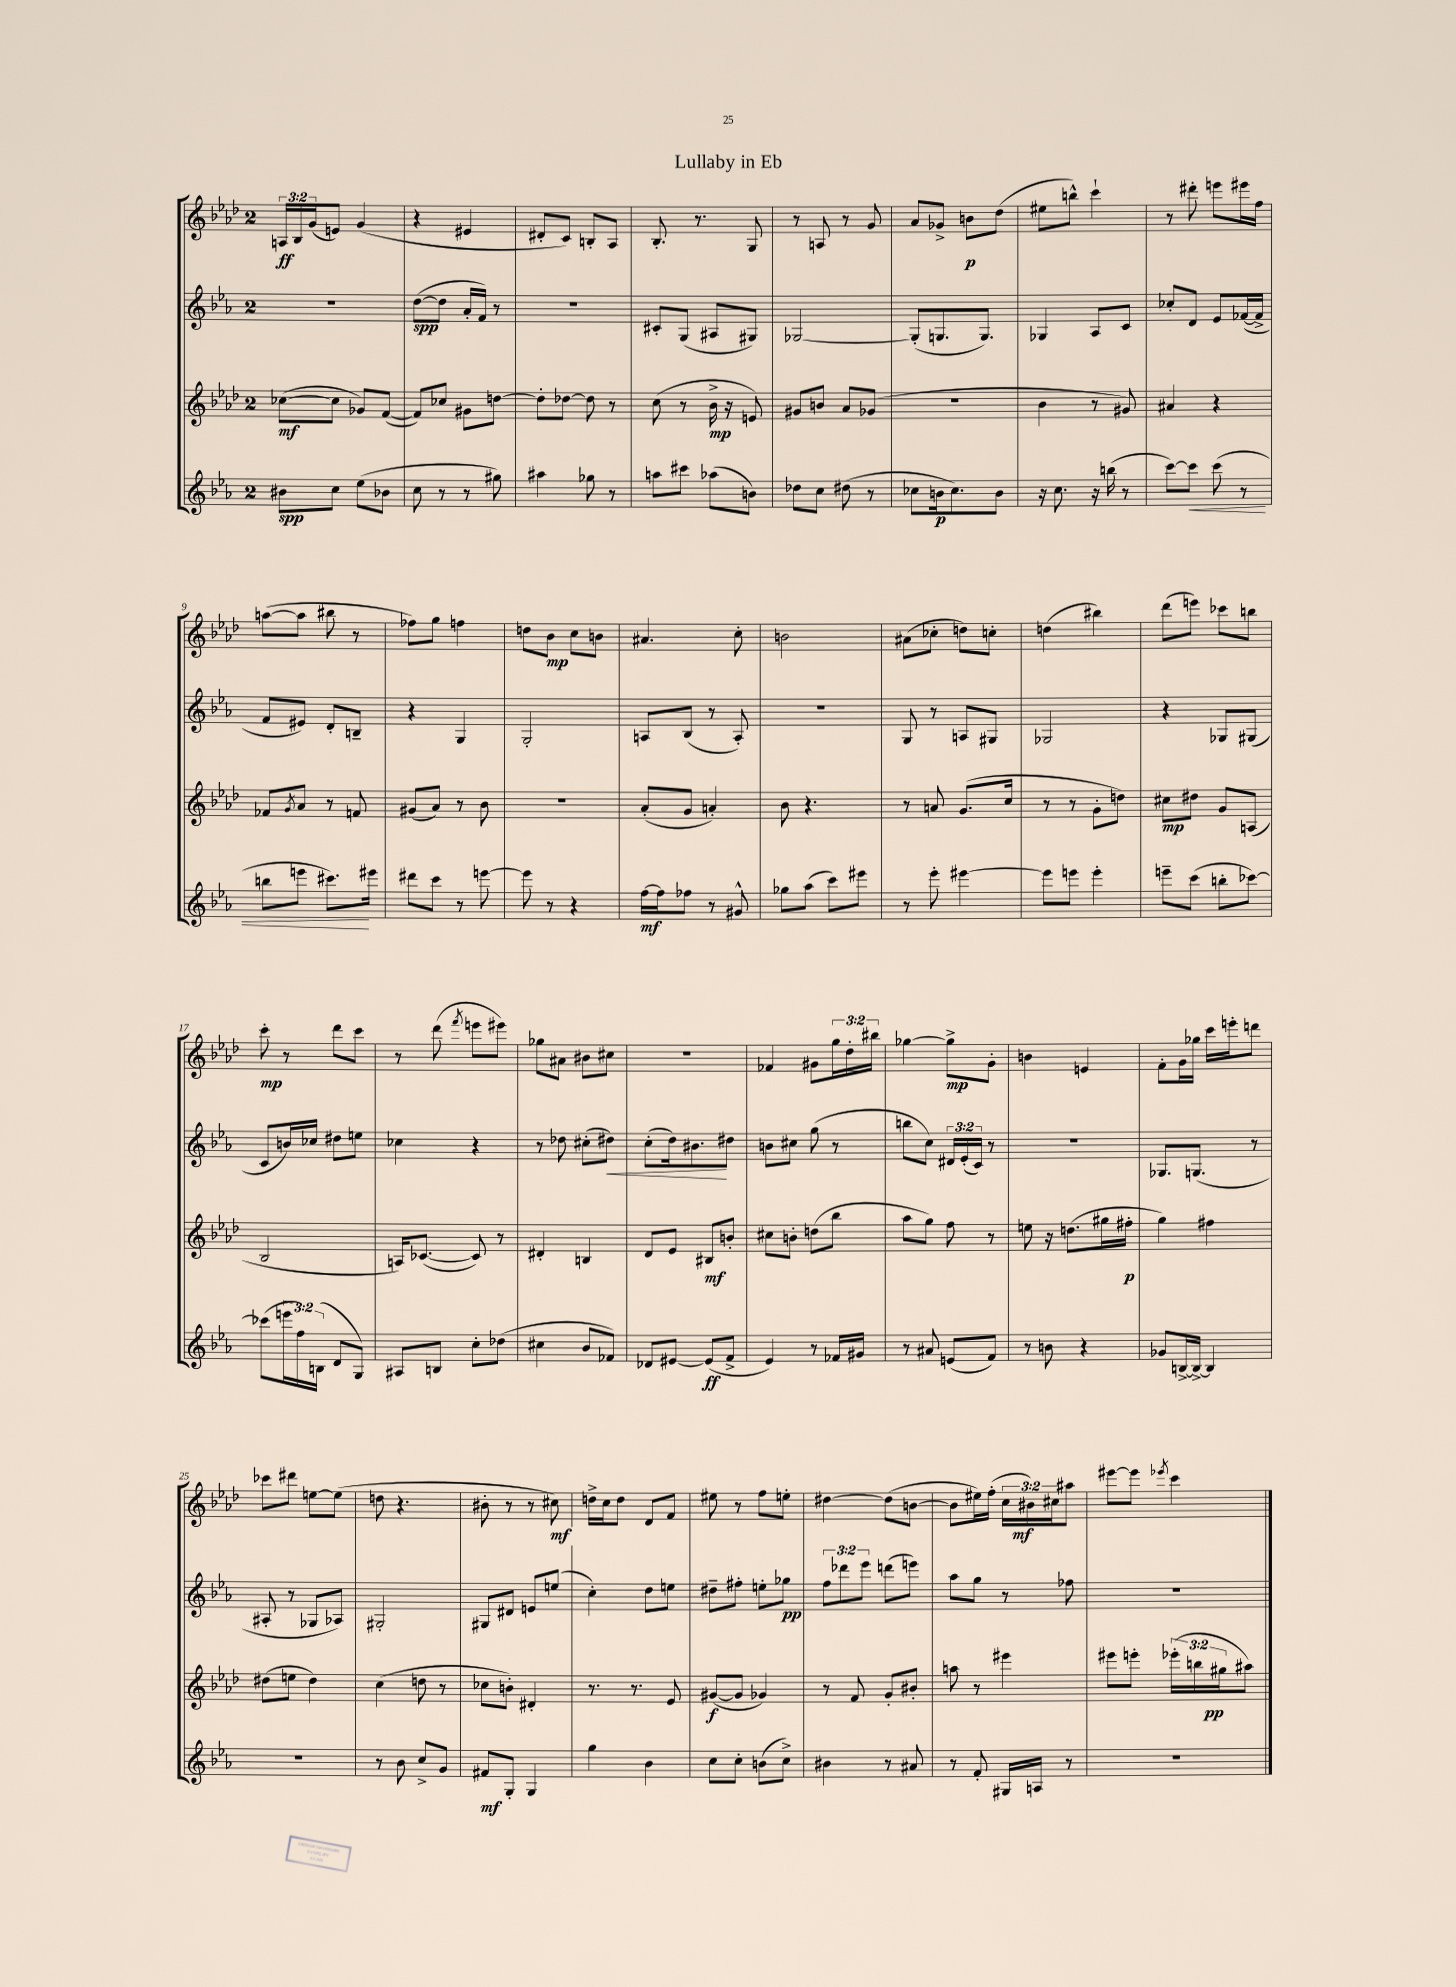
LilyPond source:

\header { title = "Lullaby in Eb" }
<<
\new StaffGroup <<
\new Staff = "s0" {
    \clef treble \key aes \major \once \override Staff.TimeSignature.style = #'single-digit \time 2/4 \override Staff.TupletNumber.text = #tuplet-number::calc-fraction-text
    \tuplet 3/2 { a16\ff bes16 g'16( } e'8) g'4( |
    r4 eis'4 |
    dis'8-. c'8) b8-. aes8 |
    bes8.-. r8. g8 |
    r8 a8 r8 g'8 |
    aes'8 ges'8-> b'8\p des''8( |
    eis''8 b''8-^) c'''4-! |
    r8 dis'''8-. e'''8 eis'''16 f''16 |
    a''8~( a''8 bis''8 r8 |
    fes''8) g''8 f''4 |
    d''8 bes'8\mp c''8 b'8 |
    ais'4. c''8-. |
    b'2 |
    ais'8( ces''8-. d''8) c''8-. |
    d''4( bis''4) |
    des'''8( e'''8) ces'''8 b''8 |
    c'''8-.\mp r8 des'''8 c'''8 |
    r8 des'''8( \acciaccatura { f'''8 } e'''8 eis'''8) |
    ges''8 ais'8 bis'8 cis''8 |
    R2 |
    fes'4 gis'8 \tuplet 3/2 { g''16 des''16-. bis''16 } |
    ges''4~ ges''8->\mp g'8-. |
    b'4 e'4 |
    f'8-. g'16 ges''16 c'''16 e'''16-. d'''8 |
    ces'''8 dis'''8 e''8~ e''8( |
    d''8 r4. |
    bis'8-. r8 r8 cis''8\mf) |
    d''16-> c''16 d''8 des'8 f'8 |
    eis''8 r8 f''8 e''8-. |
    dis''4~ dis''8( b'8~ |
    b'8 eis''16) f''16-.( \tuplet 3/2 { c''16 bis'16\mf) cis''16 } ais''8 |
    eis'''8~ eis'''8 \acciaccatura { ees'''8 } c'''4 \bar "|." |
}
\new Staff = "s1" {
    \clef treble \key ees \major \once \override Staff.TimeSignature.style = #'single-digit \time 2/4 \override Staff.TupletNumber.text = #tuplet-number::calc-fraction-text
    R2 |
    d''8~\spp( d''8 aes'16-. f'16) r8 |
    r2 |
    cis'8-. g8( ais8 gis8) |
    ges2~ |
    ges8-.( g8. g8.) |
    ges4 aes8 c'8 |
    ces''8-. d'8 ees'8 fes'16~( fes'16-> |
    f'8 eis'8) d'8-. b8-- |
    r4 g4 |
    g2-. |
    a8 bes8( r8 a8-.) |
    R2 |
    g8 r8 a8 gis8 |
    ges2 |
    r4 ges8 gis8( |
    c'8 b'16) ces''16 dis''8 e''8 |
    ces''4 r4 |
    r8 des''8 cis''8-.( dis''8\<) |
    c''8-.( d''16) bis'8.\! dis''8 |
    b'8 cis''8 g''8( r8 |
    b''8 c''8) \tuplet 3/2 { dis'16 ees'16-.( c'16) } r8 |
    R2 |
    ges8. g8.( r8 |
    ais8-. r8 ges8 aes8) |
    gis2-. |
    gis8 dis'8 e'8 e''8( |
    c''4-.) d''8 e''8 |
    dis''8-- fis''8-. e''8-. ges''8\pp |
    \tuplet 3/2 { f''8 des'''8 ees'''8 } d'''8( e'''8) |
    aes''8 g''8 r8 fes''8 |
    R2 \bar "|." |
}
\new Staff = "s2" {
    \clef treble \key aes \major \once \override Staff.TimeSignature.style = #'single-digit \time 2/4 \override Staff.TupletNumber.text = #tuplet-number::calc-fraction-text
    ces''8~\mf( ces''8 ges'8) f'8~( |
    f'8) ces''8 gis'8 d''8~ |
    d''8-. des''8~ des''8 r8 |
    c''8( r8 bes'16->\mp r16 e'8) |
    gis'8 b'8 aes'8 ges'8( |
    R2 |
    bes'4 r8 gis'8) |
    ais'4 r4 |
    fes'8 \acciaccatura { g'8 } aes'8 r8 f'8 |
    gis'8( aes'8) r8 bes'8 |
    R2 |
    aes'8-.( g'8 a'4-.) |
    bes'8 r4. |
    r8 a'8 g'8.( c''16 |
    r8 r8 g'8-. d''8) |
    cis''8\mp dis''8 g'8 a8( |
    bes2 |
    a16) ces'8.~( ces'8) r8 |
    dis'4-. b4 |
    des'8 ees'8 bis8\mf b'8-. |
    cis''8 b'8-. d''8( bes''8 |
    aes''8 g''8) f''8 r8 |
    e''8 r16 d''8.( gis''16 fis''16-.\p |
    g''4) fis''4 |
    dis''8( e''8 dis''4) |
    c''4( d''8 r8 |
    ces''8 b'8-.) dis'4-. |
    r8. r8. ees'8 |
    gis'8~\f( gis'8 ges'4) |
    r8 f'8 g'8-. bis'8-. |
    a''8 r8 eis'''4 |
    eis'''8 e'''8-. \tuplet 3/2 { ees'''16-.( b''16 gis''16\pp } ais''8) \bar "|." |
}
\new Staff = "s3" {
    \clef treble \key ees \major \once \override Staff.TimeSignature.style = #'single-digit \time 2/4 \override Staff.TupletNumber.text = #tuplet-number::calc-fraction-text
    bis'8\spp c''8 ees''8( bes'8 |
    c''8 r8 r8 gis''8) |
    ais''4 ges''8 r8 |
    a''8 cis'''8 aes''8( b'8) |
    des''8 c''8 dis''8( r8 |
    ces''8 b'16\p ces''8.) b'8 |
    r16 c''8. r16 b''16( r8 |
    c'''8~) c'''8\< c'''8( r8 |
    b''8 e'''8 cis'''8.\!) eis'''16 |
    dis'''8 c'''8 r8 e'''8~ |
    e'''8 r8 r4 |
    f''16~\mf f''16 fes''8 r8 gis'8-^ |
    ges''8 aes''8( c'''8) eis'''8 |
    r8 ees'''8-. eis'''4~ |
    eis'''8 e'''8 e'''4-. |
    e'''8-- c'''8( b''8-. ces'''8~) |
    ces'''8( \tuplet 3/2 { e'''16 f''16) b16( } d'8 g8) |
    ais8 b8 c''8-. des''8( |
    cis''4 bes'8 fes'8) |
    des'8 eis'8~ eis'8\ff( f'8-> |
    ees'4) r8 fes'16 gis'16 |
    r8 ais'8 e'8( f'8) |
    r8 b'8 r4 |
    ges'8 b16~-> b16~-> b4 |
    R2 |
    r8 bes'8 c''8-> g'8 |
    fis'8\mf g8-. g4 |
    g''4 bes'4 |
    c''8 c''8-. b'8( c''8->) |
    bis'4 r8 ais'8 |
    r8 f'8-. gis16 a16 r8 |
    R2 \bar "|." |
}
>>
>>
